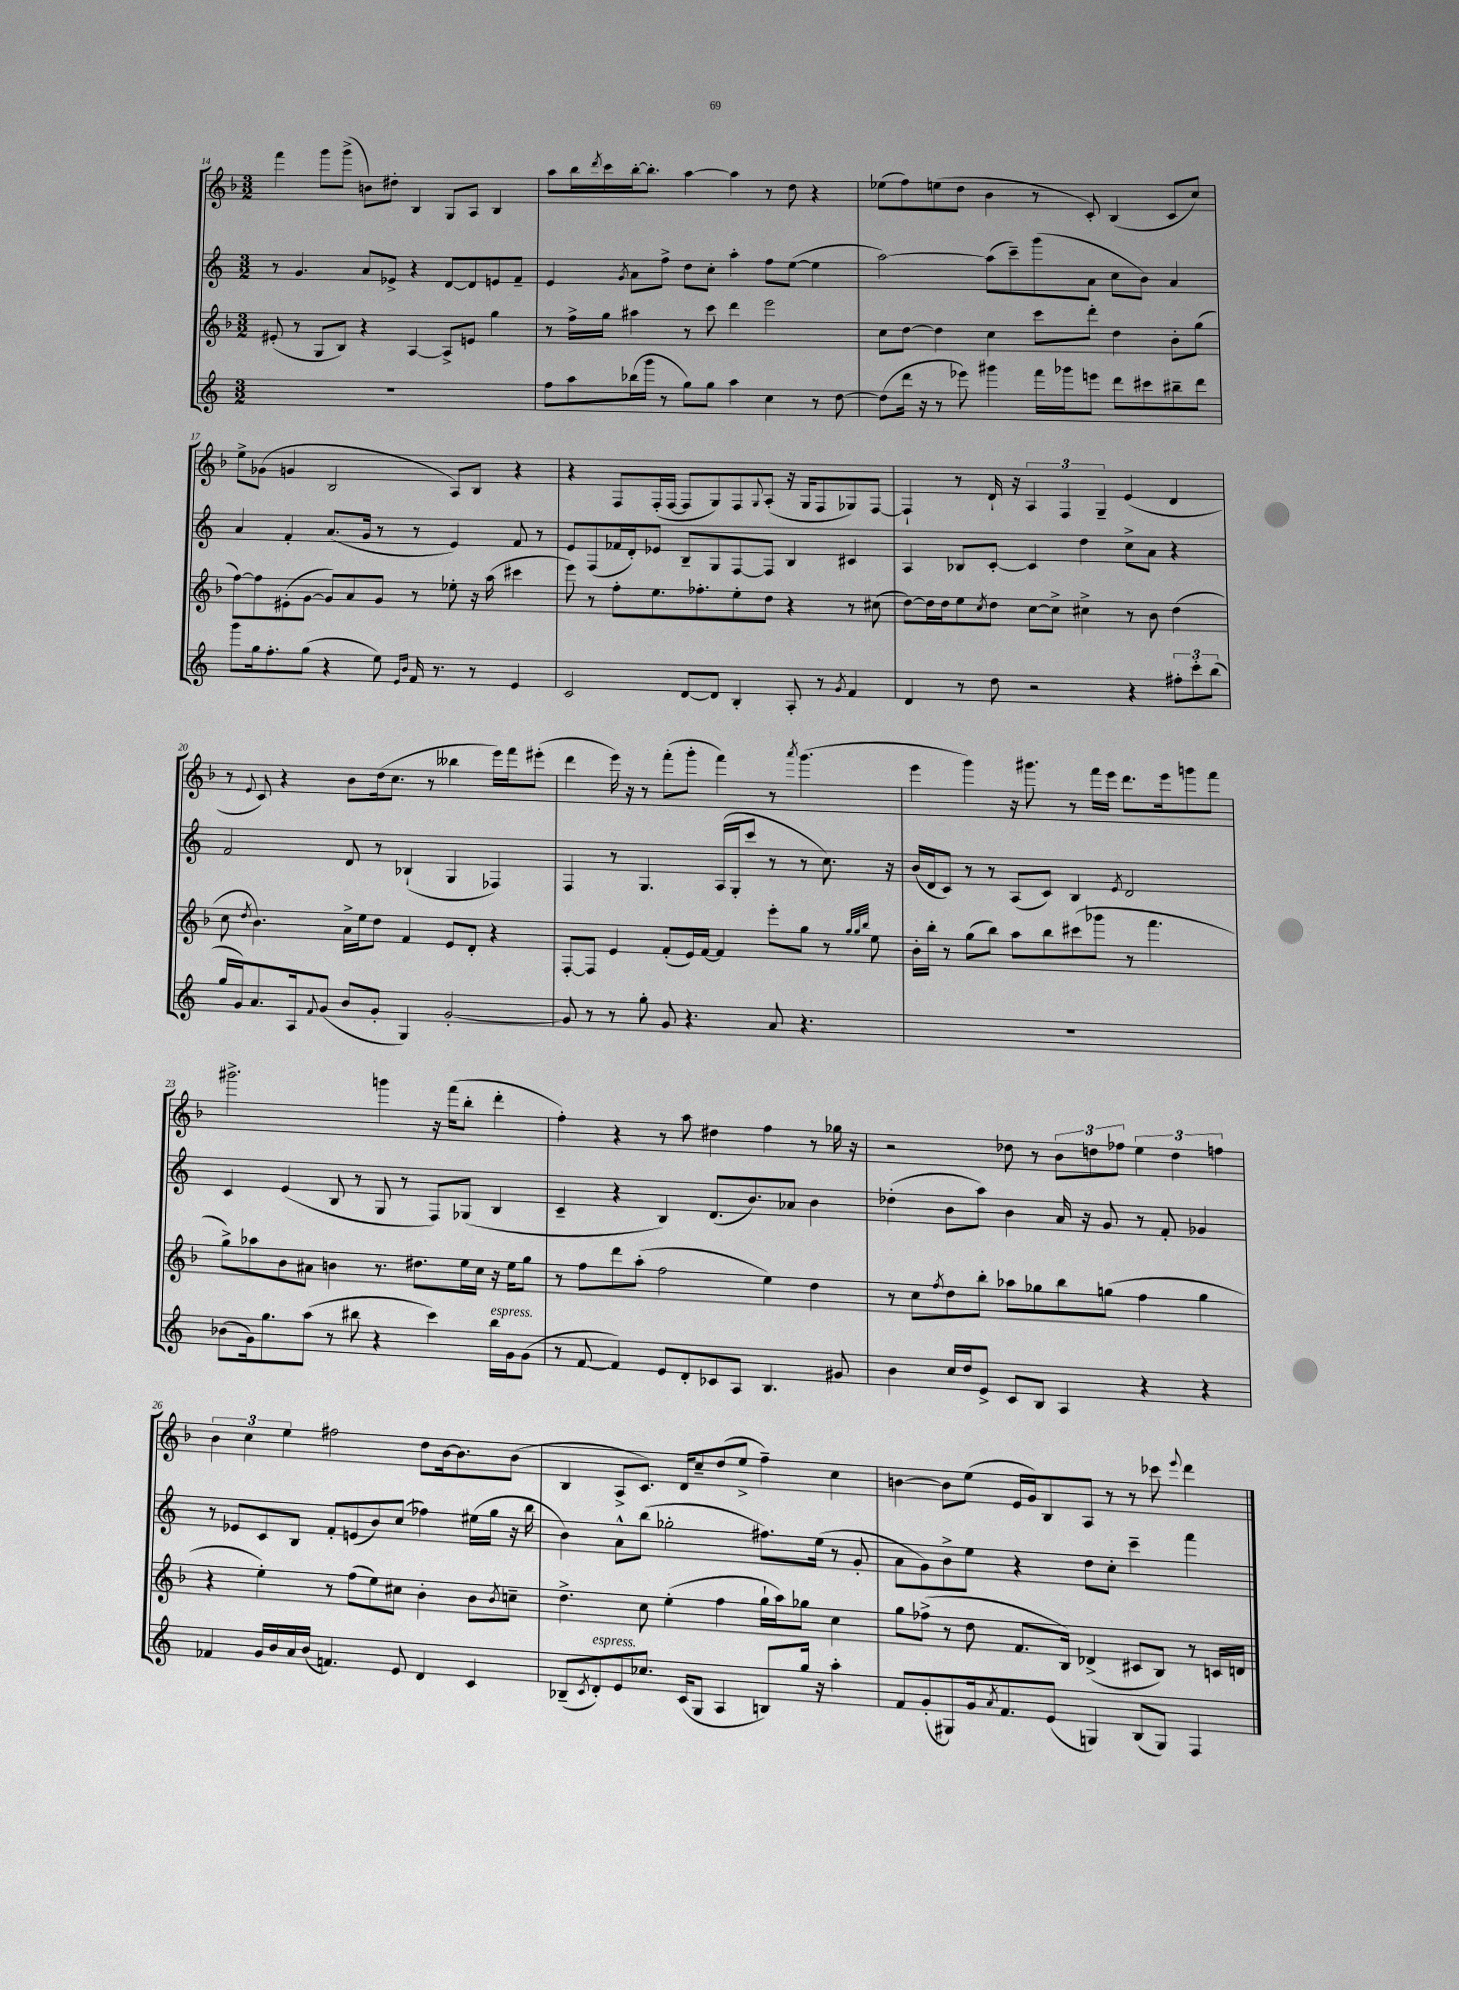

**kern	**kern	**kern	**kern
*part4	*part3	*part2	*part1
*staff4	*staff3	*staff2	*staff1
*clefG2	*clefG2	*clefG2	*clefG2
*k[]	*k[b-]	*k[]	*k[b-]
*M3/2	*M3/2	*M3/2	*M3/2
=14	=14	=14	=14
1.r	(8e#X'/	8r	4fff\
.	8r	4.g/	.
.	8G/L	.	8ggg\L
.	8B-/J)	.	(8ggg^\J
.	4r	8a/L	8bn\L)
.	.	8e-X^/J	8dd#X'\J
.	[4A/	4r	4B-/
.	8A^/L]	[8d/L	8G/L
.	8en/J	8d/]	8A/J
.	4gg\	8en/	4B-/
.	.	8f~/J	.
=15	=15	=15	=15
8ff\L	8r	4e/	8aa\L
8aa\	16ff^\LL	.	16bb-\L
.	.	.	8qddd/
.	16gg\JJ	.	16ccc\
.	.	8qg/	.
(16bb-X\L	4aa#X\	8a\L	[16bb-'\J
16ggg\JJ	.	.	8.bb-'\J]
8r	.	8ff^\J	.
8gg\L)	8r	8dd\L	[4aa\
8gg\J	8ccc\	8cc'\J	.
4aa\	4ddd\	4aa'\	4aa\]
4cc\	2eee\	8ff\L	8r
.	.	([8ee\J	8dd\
8r	.	4ee\]	4r
[8dd\	.	.	.
=16	=16	=16	=16
(8dd\L]	8cc\L	[2aa\)	(8ee-X\L
16ddd\Jk	[8dd\J	.	8ff\)
16r	.	.	.
8r	4dd\]	.	(8een\
8eee-X\)	.	.	8dd\J
4ggg#X\	4cc\	(8aa\L]	4b-\
.	.	8ccc~\)	.
16fff\LL	8ccc\L	(8ggg\	8r
16ggg-X\J	.	.	.
8eeen\J	8ddd'\J	8a\J	8c'/)
8ddd\L	4dd\	8cc\L	(4B-/
8ccc#X\	.	8b\J)	.
8bb#X~\	8b-'\L	4a/	8c/L
8ddd\J	(8gg\J	.	8cc/J)
!!LO:LB:g=z
=17	=17	=17	=17
8ggg\L	[8ff\L)	4a/	8ee^\L
16gg\k	8ff\]	.	(8g-X\J
8.ff'\	.	.	.
.	(8e#X'\	4f'/	4gn/
(8gg\J	[8g\J	.	.
4r	8g/L])	(8.a/L	2B-/
.	8a/	.	.
.	.	16g/Jk	.
8ee\)	8g/J	8r	.
16qqe/LL	.	.	.
16qqb/JJ	.	.	.
16f/	8r	8r	.
8.r	.	.	.
.	8ee-X'\	4e/)	8A/L)
8r	16r	.	8B-/J
.	(16aa\	.	.
4e/	4ccc#X\	8f/	4r
.	.	8r	.
=18	=18	=18	=18
2c/	8eee\)	8e/L	4r
.	8r	(8F/	.
.	8ff'\L	16f-X/L	8F/L
.	.	16d'/J)	.
.	8.ee\	8e-X/J	(16F'/L
.	.	.	[16F/JJ
[8d/L	.	8B~/L	8F/L]
.	8.ff-X'\	.	.
8d/J]	.	8G/	8G/)
4B'/	8ee'\	[8F/	8F/
.	.	.	8qqG/
.	8dd\J	8F/J]	(8A'/J
8A'/	4r	4B/	16r
.	.	.	16G/KL
8r	.	.	8F/
8qg/	.	.	.
4f/	8r	4c#X/	8G-X/)
.	(8cc#X\	.	[8F/J
=19	=19	=19	=19
4d/	[8dd\L)	4A/	4F`/]
.	16dd\L]	.	.
.	16dd\J	.	.
8r	8ee\	8B-X/L	8r
.	8qcc/	.	.
8dd\	8dd\J	[8c'/J	16d`/
.	.	.	16r
2r	[8cc\L	4c/]	6A/
.	8cc^\J]	.	.
.	.	.	6F/
.	4cc#X^\	4dd\	.
.	.	.	6G~/
4r	8r	8cc^\L	(4e/
.	8b-\	8a\J	.
12ff#X'\L	(4dd\	4r	4d/
12ccc'\	.	.	.
(12bb\J	.	.	.
!!LO:LB:g=z
=20	=20	=20	=20
16gg/LL	8cc\	2f/	8r
16g/J)	.	.	.
.	8qdd/	.	8qqe/
8.a/	4.b-\)	.	8c/)
.	.	.	4r
16A/k	.	.	.
8qqf/	.	.	.
(8g/J	.	.	.
8b/L	16a^\LL	8d/	8b-\L
.	16ee\J	.	.
8g'/J	8dd\J	8r	(16dd\k
.	.	.	8.cc\J
4G/)	4f/	(4B-X`/	.
.	.	.	8r
[2g'/	8e/L	4G/	4bb--X\
.	8d'/J	.	.
.	4r	4F-X/)	16eee\LL)
.	.	.	16fff\J
.	.	.	(8eee#X'\J
=21	=21	=21	=21
8g/]	[8F'/L	4F/	4ddd\
8r	8F/J]	.	.
8r	4e/	8r	16eee\)
.	.	.	16r
8gg'\	.	4.G/	8r
8g/	(8f'/L	.	(8fff'\L
4.r	16e/L)	.	8ggg'\J
.	[16f/JJ	.	.
.	4f/]	(16A/LL	4fff\)
.	.	16G'/J	.
.	.	8ccc/J	.
8a/	8eee'\L	8r	8r
.	.	.	8qaaa/
4.r	8gg\J	8r	(4.ggg\
.	8r	8.cc\)	.
.	32qqgg/LLL	.	.
.	32qqgg/	.	.
.	32qqbb-/JJJ	.	.
.	8ee\	.	.
.	.	16r	.
=22	=22	=22	=22
1.r	16b-'\LL	(16b/LL	4eee\
.	16bb-'\JJ	16d/J	.
.	8r	8c/J)	.
.	(8gg\L	8r	4ggg\)
.	8bb-\J)	8r	.
.	8aa\L	(8A/L	16r
.	.	.	8.ggg#X\
.	8bb-\	8c/J)	.
.	(8ccc#X\	4B/	8r
.	8ggg-X\J	.	16fff\LL
.	.	.	16eee\JJ
.	.	8qe/	.
.	8r	2d/	8.ddd\L
.	4.fff\	.	.
.	.	.	16eee\k
.	.	.	8gggn\
.	.	.	8fff\J
!!LO:LB:g=z
=23	=23	=23	=23
(8b-X\L	8gg^\L)	4c/	2.ggg#X^\
16g\k)	8aa-X\	.	.
8.gg\	.	.	.
.	8b-\	(4e/	.
(8aa\J	8a#X\J	.	.
8r	4bn\	8B/	.
8bb#X\	.	8r	.
4r	8.r	8G/	4gggn\
.	.	8r	.
.	8.dd#X\L	.	.
4ccc\)	.	8F/L)	16r
.	.	.	(16fff\KL
.	16ee\L	(8G-X/J	8bb-'\J
.	16cc\JJ	.	.
!LO:TX:a:i:t=espress.	!	!	!
16bb#\LL	16r	4B/	4ddd'\
16g\J	16ee\KL	.	.
(8g\J	8gg\J	.	.
=24	=24	=24	=24
8r	8r	4c~/	4ff'\)
[8f/	8ff\L	.	.
4f/])	8ddd\	4r	4r
.	(8aa'\J	.	.
8e/L	2ff\	4B/)	8r
8d'/	.	.	8aa\
8c-X/	.	(8.d/L	4dd#X\
8A/J	.	.	.
.	.	8.b/)	.
4.B/	4ee\)	.	4ff\
.	.	8a-X/J	.
.	4dd\	4b\	8r
8g#X/	.	.	16gg-X\
.	.	.	16r
=25	=25	=25	=25
4b\	8r	(4dd-X'\	2r
.	8cc\L	.	.
.	8qff/	.	.
16cc/LL	8dd\	8b\L	.
16dd/J	.	.	.
8e^/J	8bb-'\J	8aa\J)	.
8c/L	8aa-X\L	4b\	8dd-X\
8B/J	8gg-X\	.	8r
4A/	8bb-\	16a/	12b-\L
.	.	16r	.
.	.	.	12ddn\
.	(8ggn\J	8g/	.
.	.	.	12ff-X\J
4r	4ff\	8r	6ee\
.	.	8f'/	.
.	.	.	6dd\
4r	4gg\	4g-X/	.
.	.	.	6ffn\
!!LO:LB:g=z
=26	=26	=26	=26
4f-X/	4r	8r	6b-\
.	.	8e-X/L	.
.	.	.	6cc\
16g/LL	4ee'\)	8c/	.
16b/	.	.	.
.	.	.	6ee\
16a/	.	8B/J	.
(16b/JJ	.	.	.
4.fn/)	8r	8f'/L	2ff#X\
.	(8ff\L	(8en/	.
.	8ee\)	8b/)	.
8e/	8cc#X\J	(8cc/J	.
4d/	4b-'\	4ff-X\)	8dd\L
.	.	.	[16b-\k
.	.	.	8.b-\]
4c/	8b-\L	(16ee#X\LL	.
.	.	16gg\JJ	.
.	8qb-/	.	.
.	8ccn~\J	16r	(8b-\J
.	.	16bb\	.
=27	=27	=27	=27
(8B-X~/L	4.dd^\	4b\)	4B-/
8qc/	.	.	.
!LO:TX:a:i:t=espress.	!	!	!
8d'/)	.	.	.
8e/	.	8a^^\L	8A^/L
8.cc-X/J	8cc\	(8bb\J	8.c/J)
.	(4ee'\	2gg-X'\	.
(16c/KL	.	.	16d/KL
8G/J	.	.	8cc~/
4A/	4ff\	.	(8dd/
.	.	.	8ee^/J
8Bn/L)	16gg`\LL	8.ff#X\L)	4ff~\)
.	16aa\J)	.	.
16gg/Jk	8gg-X\J	.	.
16r	.	(16ee\Jk	.
4aa'\	4cc\	8r	4cc\
.	.	8g'/	.
=28	=28	=28	=28
8f/L	8gg\L	8a\L	[4bn\
(8g'/	(8ff-X^\J	8g\)	.
8G#X/)	8r	8b^\	8b\L]
16g/k	8dd\	8ee\J	(8ee\J
8qa/	.	.	.
8.f/	.	.	.
.	8.f/L	4r	16e/LL
.	.	.	16g/J)
(8e/J	.	.	8B-/
.	16B-/Jk)	.	.
4Gn/)	(4d-X^/	8dd\L	8A/J
.	.	8cc'\J	8r
(8B/L	8c#X/L	4ccc~\	8r
8G/J)	8B-/J)	.	8ccc-X\
.	.	.	8qqeee/
4F/	8r	4fff\	4ddd\
.	16cn/LL	.	.
.	16dn/JJ	.	.
==	==	==	==
*-	*-	*-	*-
